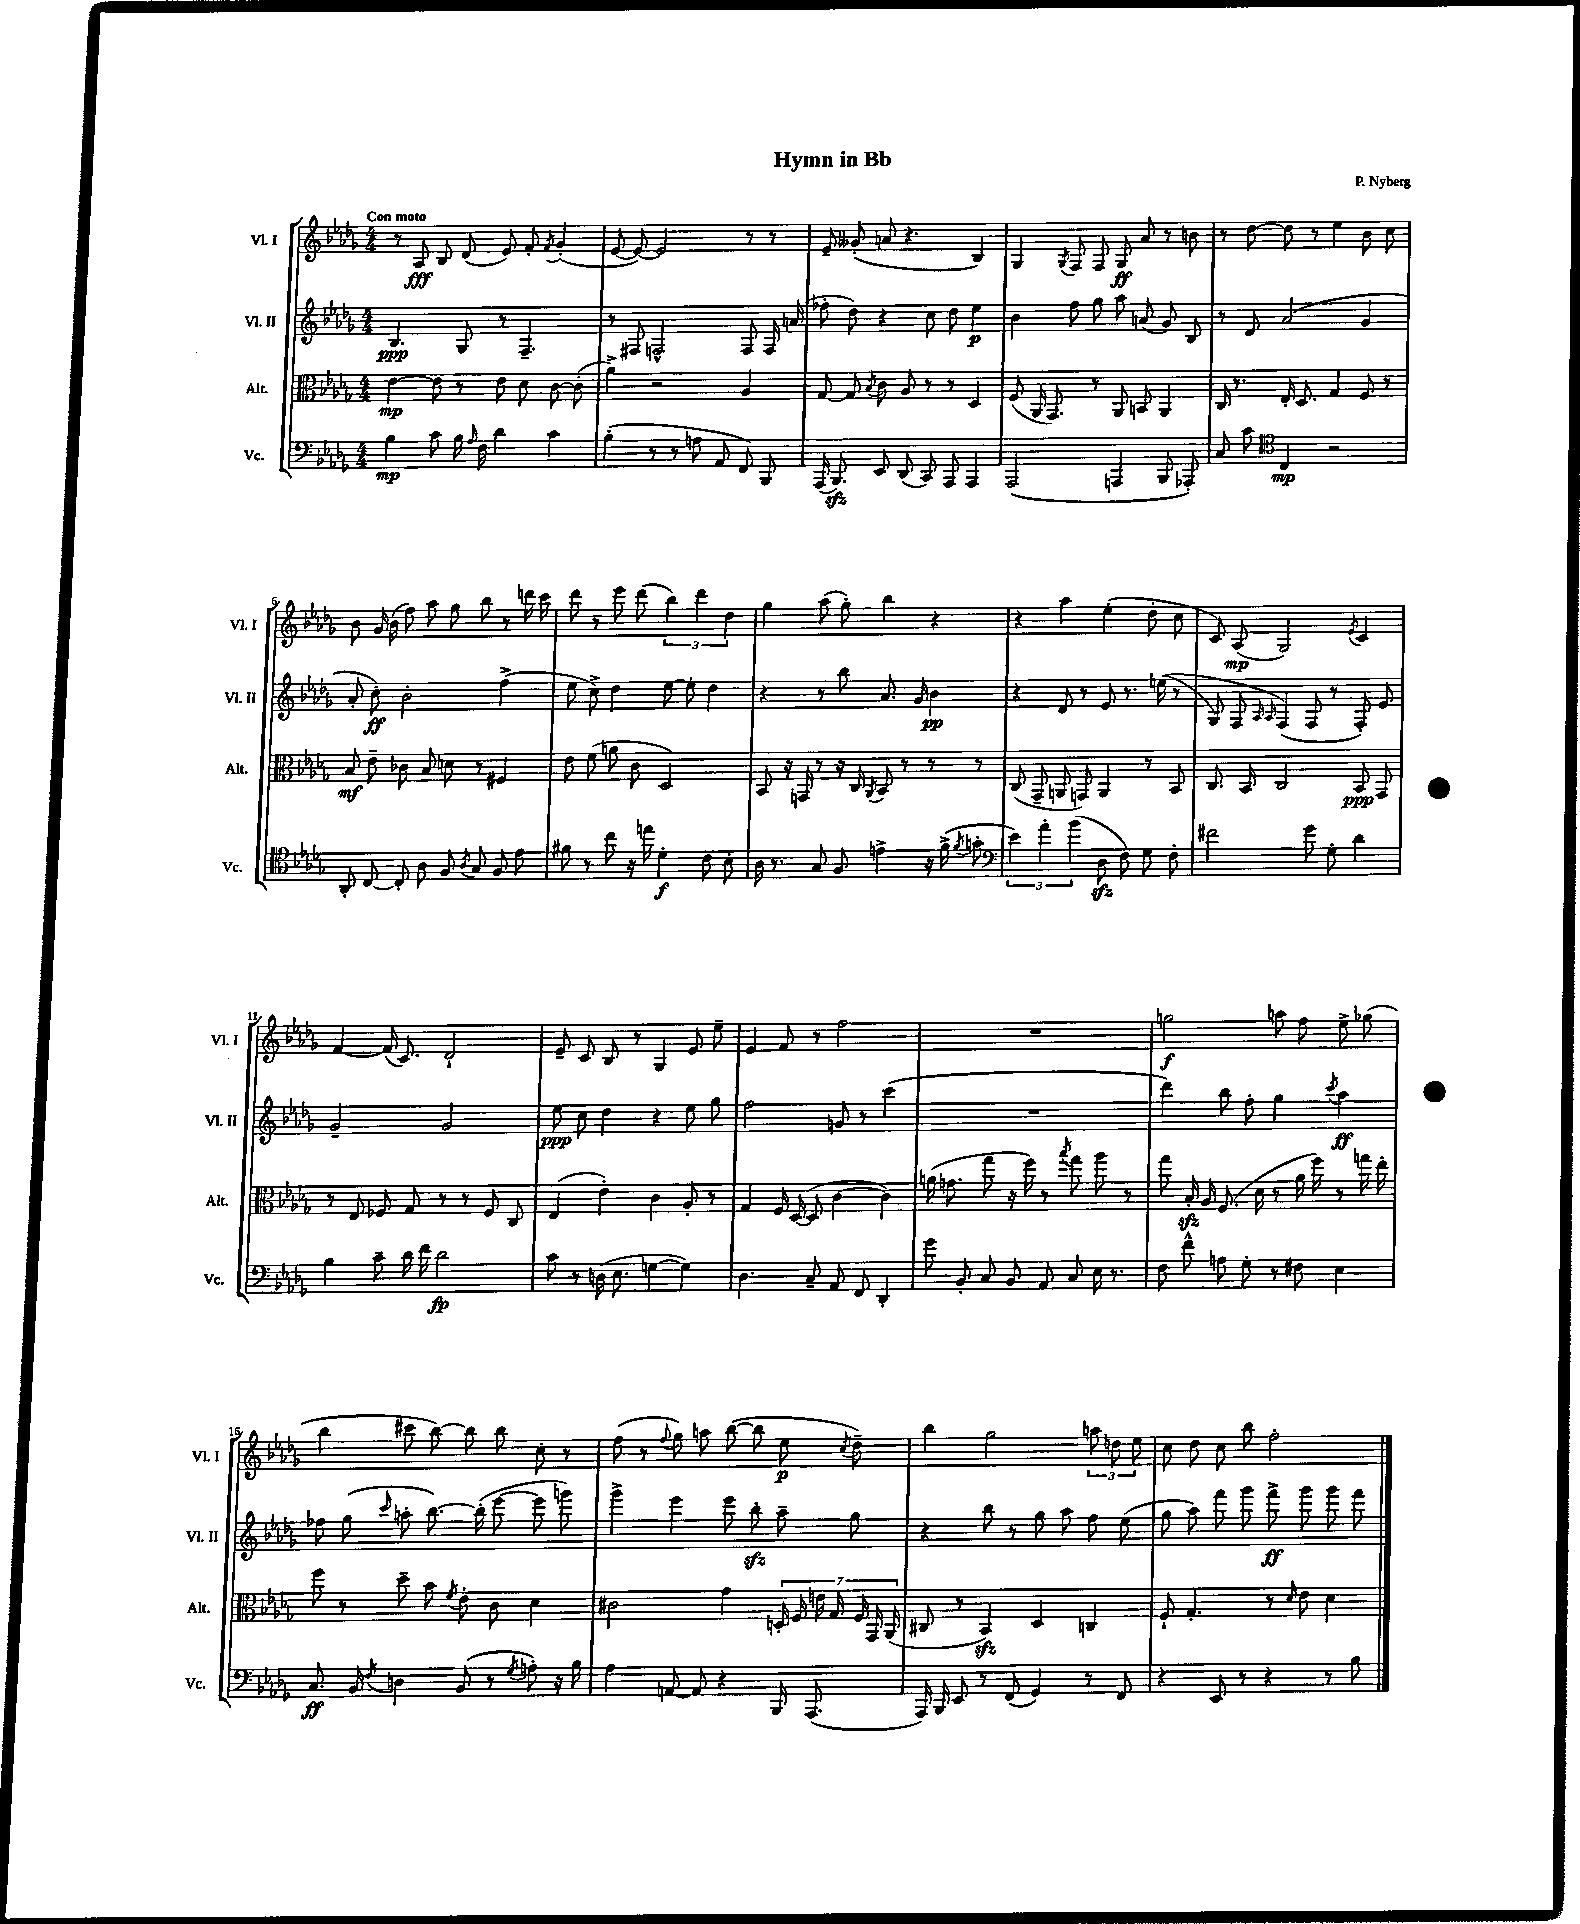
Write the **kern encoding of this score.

**kern	**kern	**kern	**kern
*staff4	*staff3	*staff2	*staff1
*clefF4	*clefC3	*clefG2	*clefG2
*k[b-e-a-d-g-]	*k[b-e-a-d-g-]	*k[b-e-a-d-g-]	*k[b-e-a-d-g-]
*M4/4	*M4/4	*M4/4	*M4/4
4B-	[4e-	4.B-	8r
.	.	.	8A-
8c	8e-]	.	8B-
16B-	8r	8G-	(8d-
16qqA-	.	.	.
16F	.	.	.
4d-	8e-	8r	8e-)
.	8d-	4.F~	8f'
.	.	.	8qf
4c	[8c	.	(4g-'
.	(8c']	.	.
=	=	=	=
(4B-'	4a-^)	8r	[8e-
.	.	8F#	8e-_)
8r	2r	2F^^	2e-]
8r	.	.	.
8A	.	.	.
8AA-	.	.	.
8FF)	4A-	8F	8r
8BBB-	.	16F	8r
.	.	(16a	.
=	=	=	=
(16AAA-	[8G-	8ff-'	8e-~
8.BBB-)	.	.	.
.	8G-]	8dd-)	(8g--'
.	8qB-	.	.
8EE-	8c	4r	8a
(8DD-	8A-	.	4.r
8CC)	8r	8cc	.
8AAA-	8r	8dd-	.
4AAA-	4D-	4ee-	4B-)
=	=	=	=
(2AAA-	(8F	4b-	4G-
.	16AA-	.	.
.	8.GG-)	.	.
.	.	.	8qG-
.	.	8ff	8F
.	8r	8gg-	8F
4AAA	8AA-	8aa-	8G-
.	8BB	(8a	8a-
8BBB-	4AA-	8g-)	8r
8AAA-')	.	8B-	8b
=	=	=	=
8C	16C	8r	8r
.	8.r	.	.
8c	.	8d-	[8dd-
*clefC4	*	*	*
4C	16E-'	(2a-	8dd-]
.	8.D-	.	.
.	.	.	8r
2r	4G-	.	4ee-
.	8F	4g-	8b-
.	8r	.	8cc
=	=	=	=
8AA-'	8B-	8a-'	8b-
[8C	8e-~	8cc')	16g-
.	.	.	(16b-
8C']	8c-	2b-'	8ff)
8A-	8B-	.	8aa-
8F	8d	.	8gg-
8qA-	.	.	.
8G-	8r	.	8bb-
8F	4F#	(4ff^	8r
8e-	.	.	16ddd
.	.	.	16ccc
=	=	=	=
8f#	8e-	8ee-	8ddd-
8r	(8f	8cc^)	8r
8cc	8a	4dd-	8eee-
16r	8c	.	(8ddd-
16ee	.	.	.
4d-'	2D-)	[8ee-	6bb-)
.	.	8ee-']	.
.	.	.	6ddd-
8c	.	4dd-	.
.	.	.	6dd-
8B-'	.	.	.
=	=	=	=
16A-	8BB-	4r	4gg-
8.r	.	.	.
.	16r	.	.
.	16GG	.	.
8G-	8r	8r	(8aa-
8F	16r	8bb-	8gg-')
.	16C	.	.
.	8qAA-	.	.
4e^	8BB-	8.a-	4bb-
.	8r	.	.
.	.	16g-	.
16r	8r	4b-	4r
(16f^	.	.	.
8qf	.	.	.
8g'	8r	.	.
=	=	=	=
*clefF4	*	*	*
6e-)	(8C	4r	4r
.	8GG-~	.	.
6a-'	.	.	.
.	8AA	8d-	4aa-
(6b-	.	.	.
.	8GG)	8r	.
8D-	4AA	8e-	(4ee-'
8F)	.	8.r	.
8G-	8r	.	8dd-'
.	.	&((16ee	.
8F'	8BB-	8r	8cc
=	=	=	=
2f#	8.C	8G-)	8c)
.	.	8F	(8A-
.	16BB-	.	.
.	.	16qqA-	.
.	.	16qqA-	.
.	2C	(4F&)	2G-)
8g-	.	8F	.
8G-'	.	8r	.
.	.	.	8qe-
4d-	8BB-	8F')	4c
.	8GG-	8e-	.
=	=	=	=
4B-	8r	2g-~	[4f
.	8E-	.	.
8c~	8F-	.	(16f]
.	.	.	8.c)
16d-	8G-	.	.
16f	.	.	.
2d-	8r	2g-	2d-`
.	8r	.	.
.	8F-	.	.
.	8C	.	.
=	=	=	=
8c	(4E-	8ee-	8e-~
8r	.	8cc	8c
(16D	4e-')	4dd-	8B-
8.E-	.	.	.
.	.	.	8r
[4G	4c	4r	4G-
4G])	8A-'	8ee-	8e-
.	8r	8gg-	8ee-~
=	=	=	=
4.D-	4G-	2ff	4e-
.	16F	.	8f
.	([16D-	.	.
8C~	8D-]	.	8r
8AA-	[4c	8g	2ff
8FF	.	8r	.
4DD-'	4c])	(4ccc	.
=	=	=	=
8g-	(16a	1r	1r
.	8.g	.	.
8BB-'	.	.	.
8C	8gg-	.	.
8BB-	16r	.	.
.	16ff)	.	.
8AA-	8r	.	.
.	8qbb-	.	.
8C	8gg-	.	.
16E-	8aa-	.	.
8.r	.	.	.
.	8r	.	.
=	=	=	=
8F	8gg-	4ddd-)	2gg
8f^^	16B-'	.	.
.	16A-	.	.
8A	(8.F	8bb-	.
8G-'	.	8ff'	.
.	16d-	.	.
8r	8r	4gg-	8aa
8F#	16a-	.	8ff
.	16ff)	.	.
.	.	8qccc	.
4E-	8r	4aa-	8ee-^
.	16gg	.	(8gg-
.	16ee-'	.	.
=	=	=	=
8.C	8ff	8ff-	4bb-
.	8r	(8gg-	.
16BB-	.	.	.
8qF	.	16qqccc	.
4D	8dd-~	8aa'	8ccc#
.	8b-	[8.bb-)	[8bb-)
.	8qf	.	.
(8BB-	8e-'	.	8bb-]
.	.	(16bb-']	.
8r	8c	[8eee-	8bb-
8qG-	.	.	.
8A')	4d-	8eee-]	8cc'
16r	.	8ggg)	8r
16B-	.	.	.
=	=	=	=
4A-	2c#	4ggg-^	(8ff
.	.	.	8r
.	.	.	8qqff
[8AA	.	4eee-	8gg-)
8AA]	.	.	8aa
4r	4g-	8eee-	([8bb-
.	.	8bb-'	8bb-]
16BBB-	28D'	8aa-~	8ee-
.	28F	.	.
(8.AAA-	.	.	.
.	28e	.	.
.	28G-	.	.
.	.	.	8qcc
.	.	8gg-	8dd-~)
.	28F	.	.
.	28GG-	.	.
.	(28AA-	.	.
=	=	=	=
16AAA-)	8C#	4r	4bb-
16BBB-	.	.	.
8EE-	8r	.	.
8r	4BB-)	8bb-	2gg-
(8FF	.	8r	.
4GG-)	4D-	8gg-	.
.	.	8aa-	.
8r	4C	8ff	12aa
.	.	.	12dd
8FF	.	(8ee-	.
.	.	.	12ee-
=	=	=	=
4r	8F`	8gg-	8cc
.	4.G-'	8aa-)	8dd-
8EE-	.	8fff	8cc
8r	.	8ggg-	8bb-
4r	8r	8fff^	2ff'
.	16qqd-	.	.
.	8e-	8ggg-	.
8r	4d-	8ggg-	.
8B-	.	8fff	.
==	==	==	==
*-	*-	*-	*-
